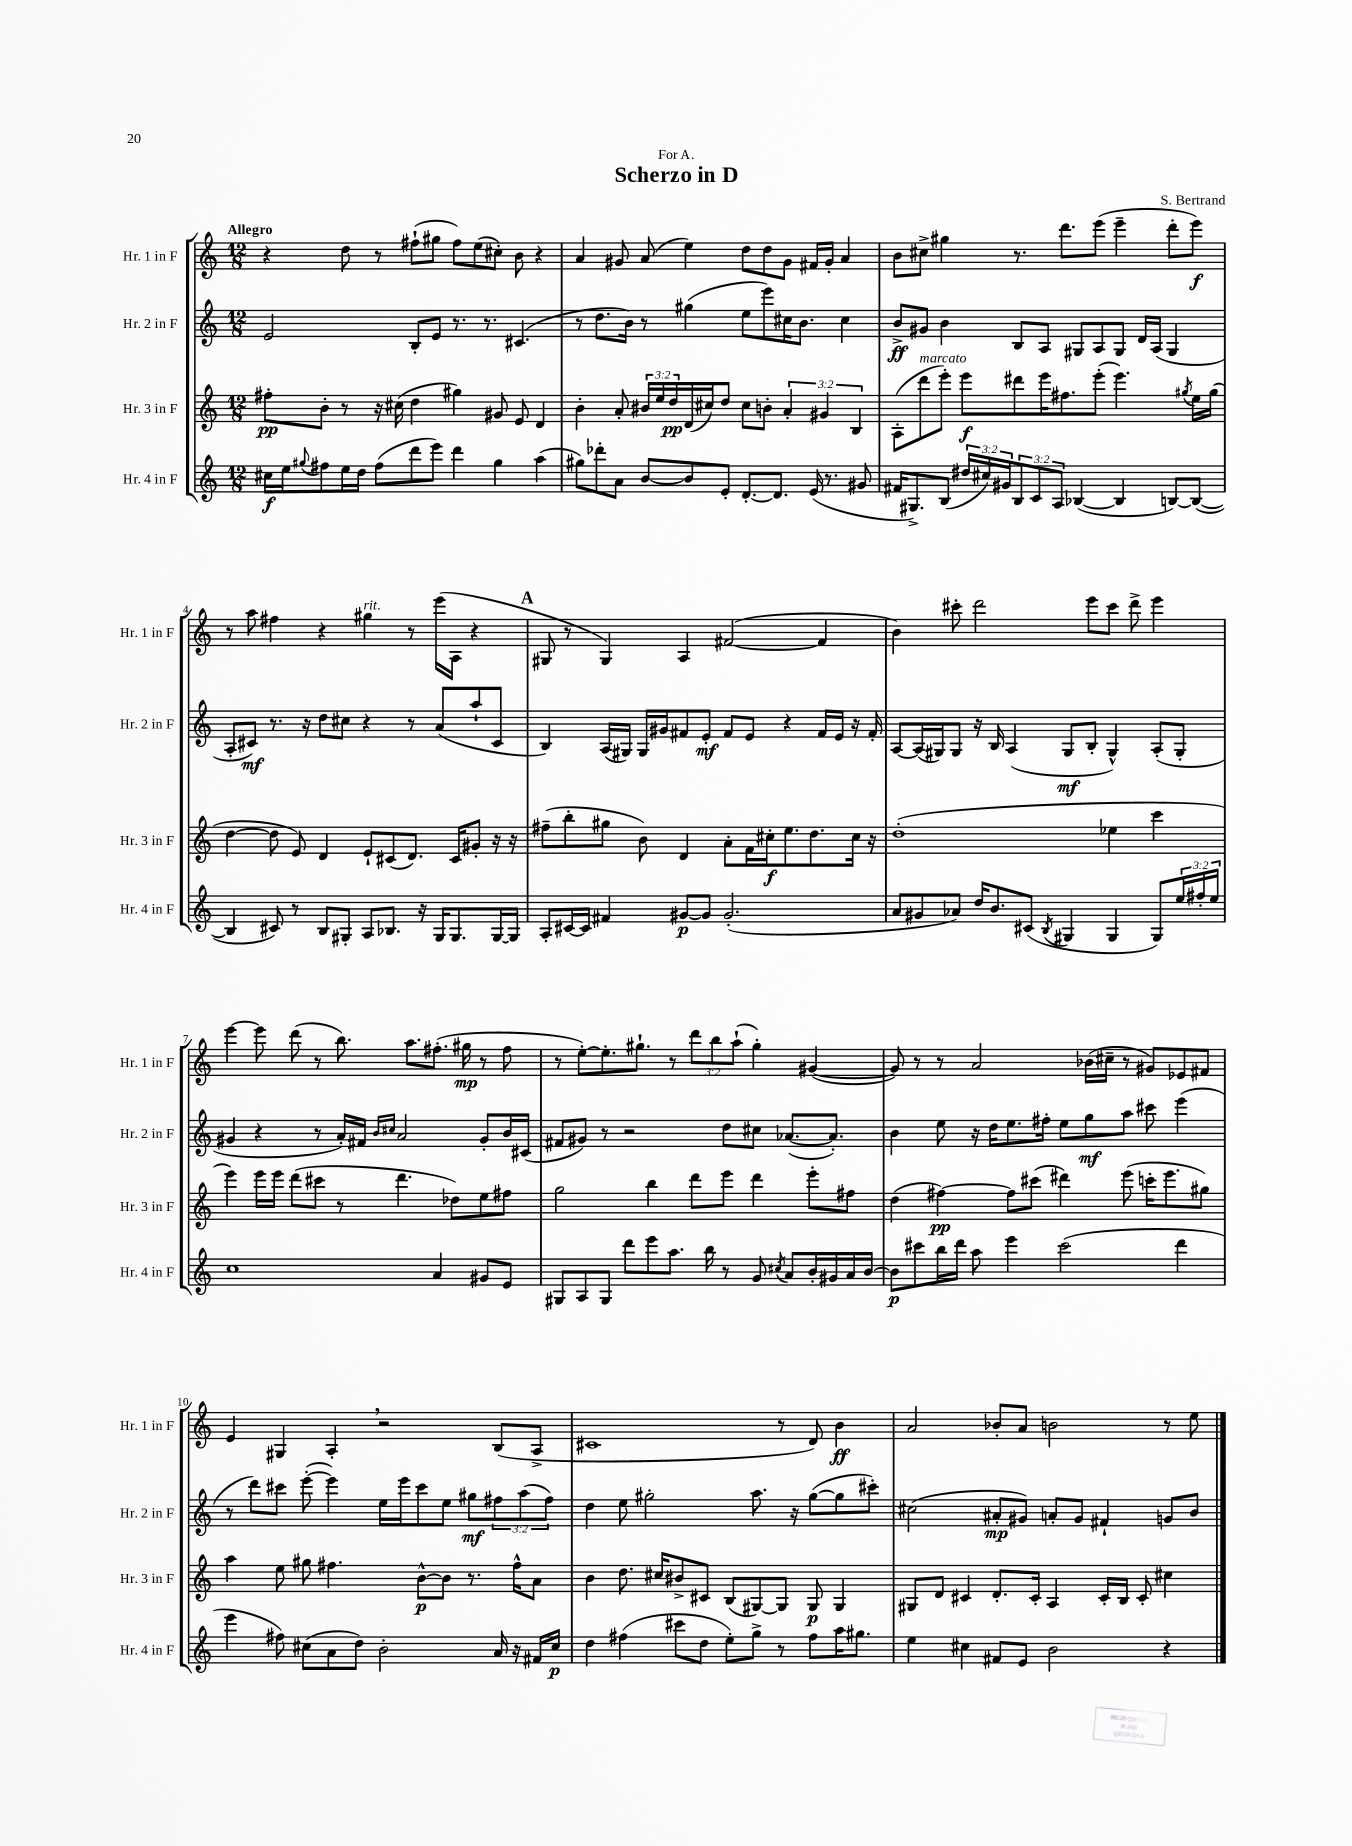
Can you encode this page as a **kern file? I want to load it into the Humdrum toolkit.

**kern	**dynam	**kern	**dynam	**kern	**dynam	**kern	**dynam
*part4	*part4	*part3	*part3	*part2	*part2	*part1	*part1
*staff4	*staff4	*staff3	*staff3	*staff2	*staff2	*staff1	*staff1
*I"Hr. 4 in F	*	*I"Hr. 3 in F	*	*I"Hr. 2 in F	*	*I"Hr. 1 in F	*
*I'Hr. 4 in F	*	*I'Hr. 3 in F	*	*I'Hr. 2 in F	*	*I'Hr. 1 in F	*
*clefG2	*	*clefG2	*	*clefG2	*	*clefG2	*
*k[]	*	*k[]	*	*k[]	*	*k[]	*
*M12/8	*	*M12/8	*	*M12/8	*	*M12/8	*
=1	=1	=1	=1	=1	=1	=1	=1
!	!	!	!	!	!	!LO:TX:a:B:t=Allegro	!
16cc#X\LL	f	8ff#X'\L	pp	2e/	.	4r	.
16ee\J	.	.	.	.	.	.	.
8qqgg#X/	.	.	.	.	.	.	.
8ff#X\	.	8b'\J	.	.	.	.	.
16ee\L	.	8r	.	.	.	8dd\	.
16dd\JJ	.	.	.	.	.	.	.
(8ff#\L	.	16r	.	.	.	8r	.
.	.	(16cc#X\	.	.	.	.	.
8ddd\	.	4dd\	.	8B'/L	.	(8ff#X`\L	.
8eee\J)	.	.	.	8e/J	.	8gg#X\J	.
4ddd\	.	4gg#X\)	.	8.r	.	8ff#\L)	.
.	.	.	.	.	.	(8ee\	.
.	.	.	.	8.r	.	.	.
4gg#\	.	8g#X/	.	.	.	8cc#X'\J)	.
.	.	8e/	.	(4.c#X/	.	8b\	.
(4aa\	.	4d/	.	.	.	4r	.
=2	=2	=2	=2	=2	=2	=2	=2
8gg#X\L)	.	4b'\	.	8r	.	4a/	.
8ddd-X'\	.	.	.	8.dd\L	.	.	.
8a\J	.	8a'/	.	.	.	8g#X/	.
.	.	.	.	16b\Jk)	.	.	.
[8b/L	.	24b#X/LL	.	8r	.	(8a/	.
.	.	24ee/	.	.	.	.	.
.	.	24dd/	pp	.	.	.	.
8b/]	.	(16d/	.	(4gg#X\	.	4ee\)	.
.	.	16cc#X/J)	.	.	.	.	.
8e'/J	.	8dd/J	.	.	.	.	.
[8.d'/L	.	8cc#\L	.	8ee\L	.	8dd\L	.
.	.	8bn'\J	.	8eee\)	.	8dd\	.
8.d/J]	.	.	.	.	.	.	.
.	.	6a'/	.	16cc#X\K	.	8g#\J	.
.	.	.	.	8.b\J	.	.	.
(16e/	.	.	.	.	.	16f#X/LL	.
.	.	6g#X/	.	.	.	.	.
8.r	.	.	.	.	.	16g#'/JJ	.
.	.	.	.	4cc#\	.	4a/	.
.	.	6B/	.	.	.	.	.
8g#X/	.	.	.	.	.	.	.
=3	=3	=3	=3	=3	=3	=3	=3
16f#X/KL	.	(8A'\L	.	8b^/L	ff	8b\L	.
8.G#X^/)	.	.	.	.	.	.	.
!	!	!LO:TX:a:i:t=marcato	!	!	!	!	!
.	.	8ddd\	.	8g#X/J	.	8cc#X^\J	.
(8B/J	.	8eee'\J)	.	4b\	.	4gg#X\	.
24dd#X/LL	.	8eee\L	f	.	.	.	.
24cc#X/)	.	.	.	.	.	.	.
24g#X/J	.	.	.	.	.	.	.
12B/	.	8ddd#X\	.	8B/L	.	8.r	.
12c/	.	.	.	.	.	.	.
.	.	16eee\K	.	8A/J	.	.	.
12A/J	.	.	.	.	.	.	.
.	.	8.ff#X\	.	.	.	8.ddd\L	.
([4B-X/	.	.	.	8G#X/L	.	.	.
.	.	(8eee'\J	.	8A/	.	(8eee\J	.
4B-/]	.	4.eee\)	.	8G#/J	.	4eee~\	.
.	.	.	.	16d/LL	.	.	.
.	.	.	.	(16A/JJ	.	.	.
[8Bn/L)	.	.	.	4G#/	.	8ddd'\L	.
.	.	8qgg#X/	.	.	.	.	.
(8B/J_	.	16ee\LL	.	.	.	8eee\J)	f
.	.	(16gg#\JJ	.	.	.	.	.
!!LO:LB:g=z
=4	=4	=4	=4	=4	=4	=4	=4
4B/]	.	[4dd\	.	8A'/L	.	8r	.
.	.	.	.	8c#X/J)	mf	8aa\	.
8c#X/)	.	8dd\]	.	8.r	.	4ff#X\	.
8r	.	8e/)	.	.	.	.	.
.	.	.	.	16r	.	.	.
8B/L	.	4d/	.	8dd\L	.	4r	.
8G#X'/J	.	.	.	8cc#X\J	.	.	.
!	!	!	!	!	!	!LO:TX:a:i:t=rit.	!
8A/L	.	8e`/L	.	4r	.	4gg#X\	.
8.B-X/J	.	(8c#X/	.	.	.	.	.
.	.	8.d/J)	.	8r	.	8r	.
16r	.	.	.	.	.	.	.
16G#/KL	.	.	.	(8a/L	.	(16eee\LL	.
8.G#/	.	16c#/KL	.	.	.	16A\JJ	.
.	.	8g#X'/J	.	8aa`/	.	4r	.
[16G#/L	.	16r	.	8c#/J	.	.	.
16G#/JJ]	.	16r	.	.	.	.	.
!!LO:REH:place=s1:t=A
=5	=5	=5	=5	=5	=5	=5	=5
8A'/L	.	(8ff#X~\L	.	4B/)	.	8G#X/	.
[16c#X/L	.	8bb'\	.	.	.	8r	.
16c#/JJ]	.	.	.	.	.	.	.
4f#X/	.	8gg#X\J	.	(16A/LL	.	4G#/)	.
.	.	.	.	16G#X/JJ)	.	.	.
.	.	8b\)	.	16G#/LL	.	.	.
.	.	.	.	16g#X/J	.	.	.
[8g#X/L	p	4d/	.	8f#X/	.	4A/	.
8g#/J]	.	.	.	8e'/J	mf	.	.
(2.g#'/	.	8a'\L	.	8f#/L	.	([2f#X/	.
.	.	16f\L	.	8e/J	.	.	.
.	.	16cc#X'\J	f	.	.	.	.
.	.	8.ee\	.	4r	.	.	.
.	.	8.dd\	.	.	.	.	.
.	.	.	.	16f#/LL	.	4f#/]	.
.	.	.	.	16e/JJ	.	.	.
.	.	16cc#\Jk	.	16r	.	.	.
.	.	16r	.	16f#'/	.	.	.
=6	=6	=6	=6	=6	=6	=6	=6
8a/L	.	(1dd'	.	[8A/L	.	4b\)	.
8g#X/	.	.	.	(16A/L]	.	.	.
.	.	.	.	16G#X/J)	.	.	.
8a-X/J)	.	.	.	8G#/J	.	8ccc#X'\	.
16dd/KL	.	.	.	16r	.	2ddd\	.
8.b/	.	.	.	16B/	.	.	.
.	.	.	.	(4A/	.	.	.
(8c#X/J	.	.	.	.	.	.	.
8qB/	.	.	.	.	.	.	.
4G#X/	.	.	.	8G#/L	mf	.	.
.	.	.	.	8B'/J	.	8eee\L	.
4G#/	.	4ee-X\	.	4G#^^/)	.	8ccc#\J	.
.	.	.	.	.	.	8ddd^\	.
8G#/L)	.	4ccc\	.	(8A'/L	.	4eee\	.
24ee/L	.	.	.	8G#'/J	.	.	.
24ff#X'/	.	.	.	.	.	.	.
24ee/JJ	.	.	.	.	.	.	.
!!LO:LB:g=z
=7	=7	=7	=7	=7	=7	=7	=7
1cc	.	4eee\)	.	4g#X/	.	[4eee\	.
.	.	16eee\LL	.	4r	.	8eee\]	.
.	.	16eee\JJ	.	.	.	.	.
.	.	(8ddd\L	.	.	.	(8ddd\	.
.	.	8ccc#X\J	.	8r	.	8r	.
.	.	8r	.	16a'/LL)	.	8.bb\)	.
.	.	.	.	16f#X/JJ	.	.	.
.	.	.	.	16qqb/LL	.	.	.
.	.	.	.	16qqcc#X/JJ	.	.	.
.	.	4.ddd\	.	2a/	.	.	.
.	.	.	.	.	.	8.aa\L	.
4a/	.	.	.	.	.	(8.ff#X'\J	.
.	.	8dd-X\L)	.	.	.	.	.
.	.	.	.	.	.	16gg#X\	mp
8g#X/L	.	8ee\	.	8g#'/L	.	8r	.
8e/J	.	8ff#X\J	.	16b/L	.	8ff#\	.
.	.	.	.	(16c#X/JJ	.	.	.
=8	=8	=8	=8	=8	=8	=8	=8
8G#X/L	.	2gg\	.	8f#X/L	.	8r	.
8A/	.	.	.	8g#X/J)	.	[8ee'\L)	.
8G#/J	.	.	.	8r	.	8.ee'\]	.
8ddd\L	.	.	.	2r	.	.	.
.	.	.	.	.	.	8.gg#X`\J	.
8eee\	.	4bb\	.	.	.	.	.
8.aa\J	.	.	.	.	.	8r	.
.	.	8ddd\L	.	.	.	12ddd\L	.
16bb\	.	.	.	.	.	.	.
.	.	.	.	.	.	12bb\	.
8r	.	8eee\J	.	8dd\L	.	.	.
.	.	.	.	.	.	(12aa`\J	.
8g/	.	4ddd\	.	8cc#X\J	.	4gg#'\)	.
8qcc#X/	.	.	.	.	.	.	.
8a/L	.	.	.	([8.a-X/L	.	.	.
16b'/L	.	8eee'\L	.	.	.	([4g#X/	.
16g#X/	.	.	.	8.a-'/J])	.	.	.
16a/	.	8ff#X\J	.	.	.	.	.
[16b/JJ	.	.	.	.	.	.	.
=9	=9	=9	=9	=9	=9	=9	=9
8b\L]	p	(4dd\	.	4b\	.	8g#/])	.
8ccc#X\	.	.	.	.	.	8r	.
16bb\L	.	[4ff#X\)	pp	8ee\	.	8r	.
16ddd\JJ	.	.	.	.	.	.	.
8aa\	.	.	.	16r	.	2a/	.
.	.	.	.	16dd\KL	.	.	.
4eee\	.	8ff#\L]	.	8.ee\	.	.	.
.	.	(8ccc#X\J	.	.	.	.	.
.	.	.	.	16ff#X'\Jk	.	.	.
(2ccc#\	.	4ddd#X\)	.	8ee\L	.	.	.
.	.	.	.	8gg\	mf	(16b-X\LL	.
.	.	.	.	.	.	16cc#X~\JJ	.
.	.	(8eee\	.	8aa\J	.	8r	.
.	.	16cccn'\KL	.	8ccc#X\	.	8g#X/L)	.
.	.	8.eee\	.	.	.	.	.
4ddd\	.	.	.	(4eee\	.	8e-X/	.
.	.	8gg#X\J)	.	.	.	8f#X/J	.
!!LO:LB:g=z
=10	=10	=10	=10	=10	=10	=10	=10
4eee\	.	4aa\	.	8r	.	4e/	.
.	.	.	.	8ddd\L)	.	.	.
8ff#X\)	.	8ee\	.	8ccc#X\J	.	4G#X/	.
(8cc#X\L	.	8gg#X\	.	([8eee'\	.	.	.
8a\	.	4.ff#X\	.	4eee\])	.	4A',/	.
8dd\J)	.	.	.	.	.	.	.
2b'\	.	.	.	16ee\LL	.	2r	.
.	.	.	.	16eee\J	.	.	.
.	.	[8b^^\L	p	8ccc#\	.	.	.
.	.	8b\J]	.	8ee\J	.	.	.
.	.	8.r	.	8gg#X\L	mf	.	.
16a/	.	.	.	12ff#X\	.	(8B/L	.
16r	.	16ff#^^\KL	.	.	.	.	.
.	.	.	.	(12aa\	.	.	.
16f#X/LL	.	8a\J	.	.	.	8A^/J	.
.	.	.	.	12ff#\J)	.	.	.
16cc#/JJ	p	.	.	.	.	.	.
=11	=11	=11	=11	=11	=11	=11	=11
4dd\	.	4b\	.	4dd\	.	1c#X	.
(4ff#X\	.	8.dd\	.	8ee\	.	.	.
.	.	.	.	2gg#X'\	.	.	.
.	.	16cc#X/KL	.	.	.	.	.
8ccc#X\L	.	8b#X^/	.	.	.	.	.
8dd\J	.	8c#X/J	.	.	.	.	.
8ee'\L)	.	(8B/L	.	.	.	.	.
8gg^\J	.	[8G#X/)	.	8.aa\	.	.	.
8r	.	8G#/J]	.	.	.	8r	.
.	.	.	.	16r	.	.	.
8ff#\L	.	8G#/	p	([8gg#\L	.	8d/)	.
16aa\K	.	4G#/	.	8gg#\]	.	4b\	ff
8.gg#X\J	.	.	.	.	.	.	.
.	.	.	.	8ccc#X'\J)	.	.	.
=12	=12	=12	=12	=12	=12	=12	=12
4ee\	.	8G#X/L	.	(2cc#X\	.	2a/	.
.	.	8d/J	.	.	.	.	.
4cc#X\	.	4c#X/	.	.	.	.	.
8f#X/L	.	8.d'/L	.	8a#X'/L	mp	8b-X'/L	.
8e/J	.	.	.	8g#X/J)	.	8a/J	.
.	.	16c#'/Jk	.	.	.	.	.
2b\	.	4A/	.	8an'/L	.	2bn\	.
.	.	.	.	8g#/J	.	.	.
.	.	16c#'/LL	.	4f#X`/	.	.	.
.	.	16B/JJ	.	.	.	.	.
.	.	8c#'/	.	.	.	.	.
4r	.	4cc#X\	.	8gn/L	.	8r	.
.	.	.	.	8b/J	.	8ee\	.
==	==	==	==	==	==	==	==
*-	*-	*-	*-	*-	*-	*-	*-
